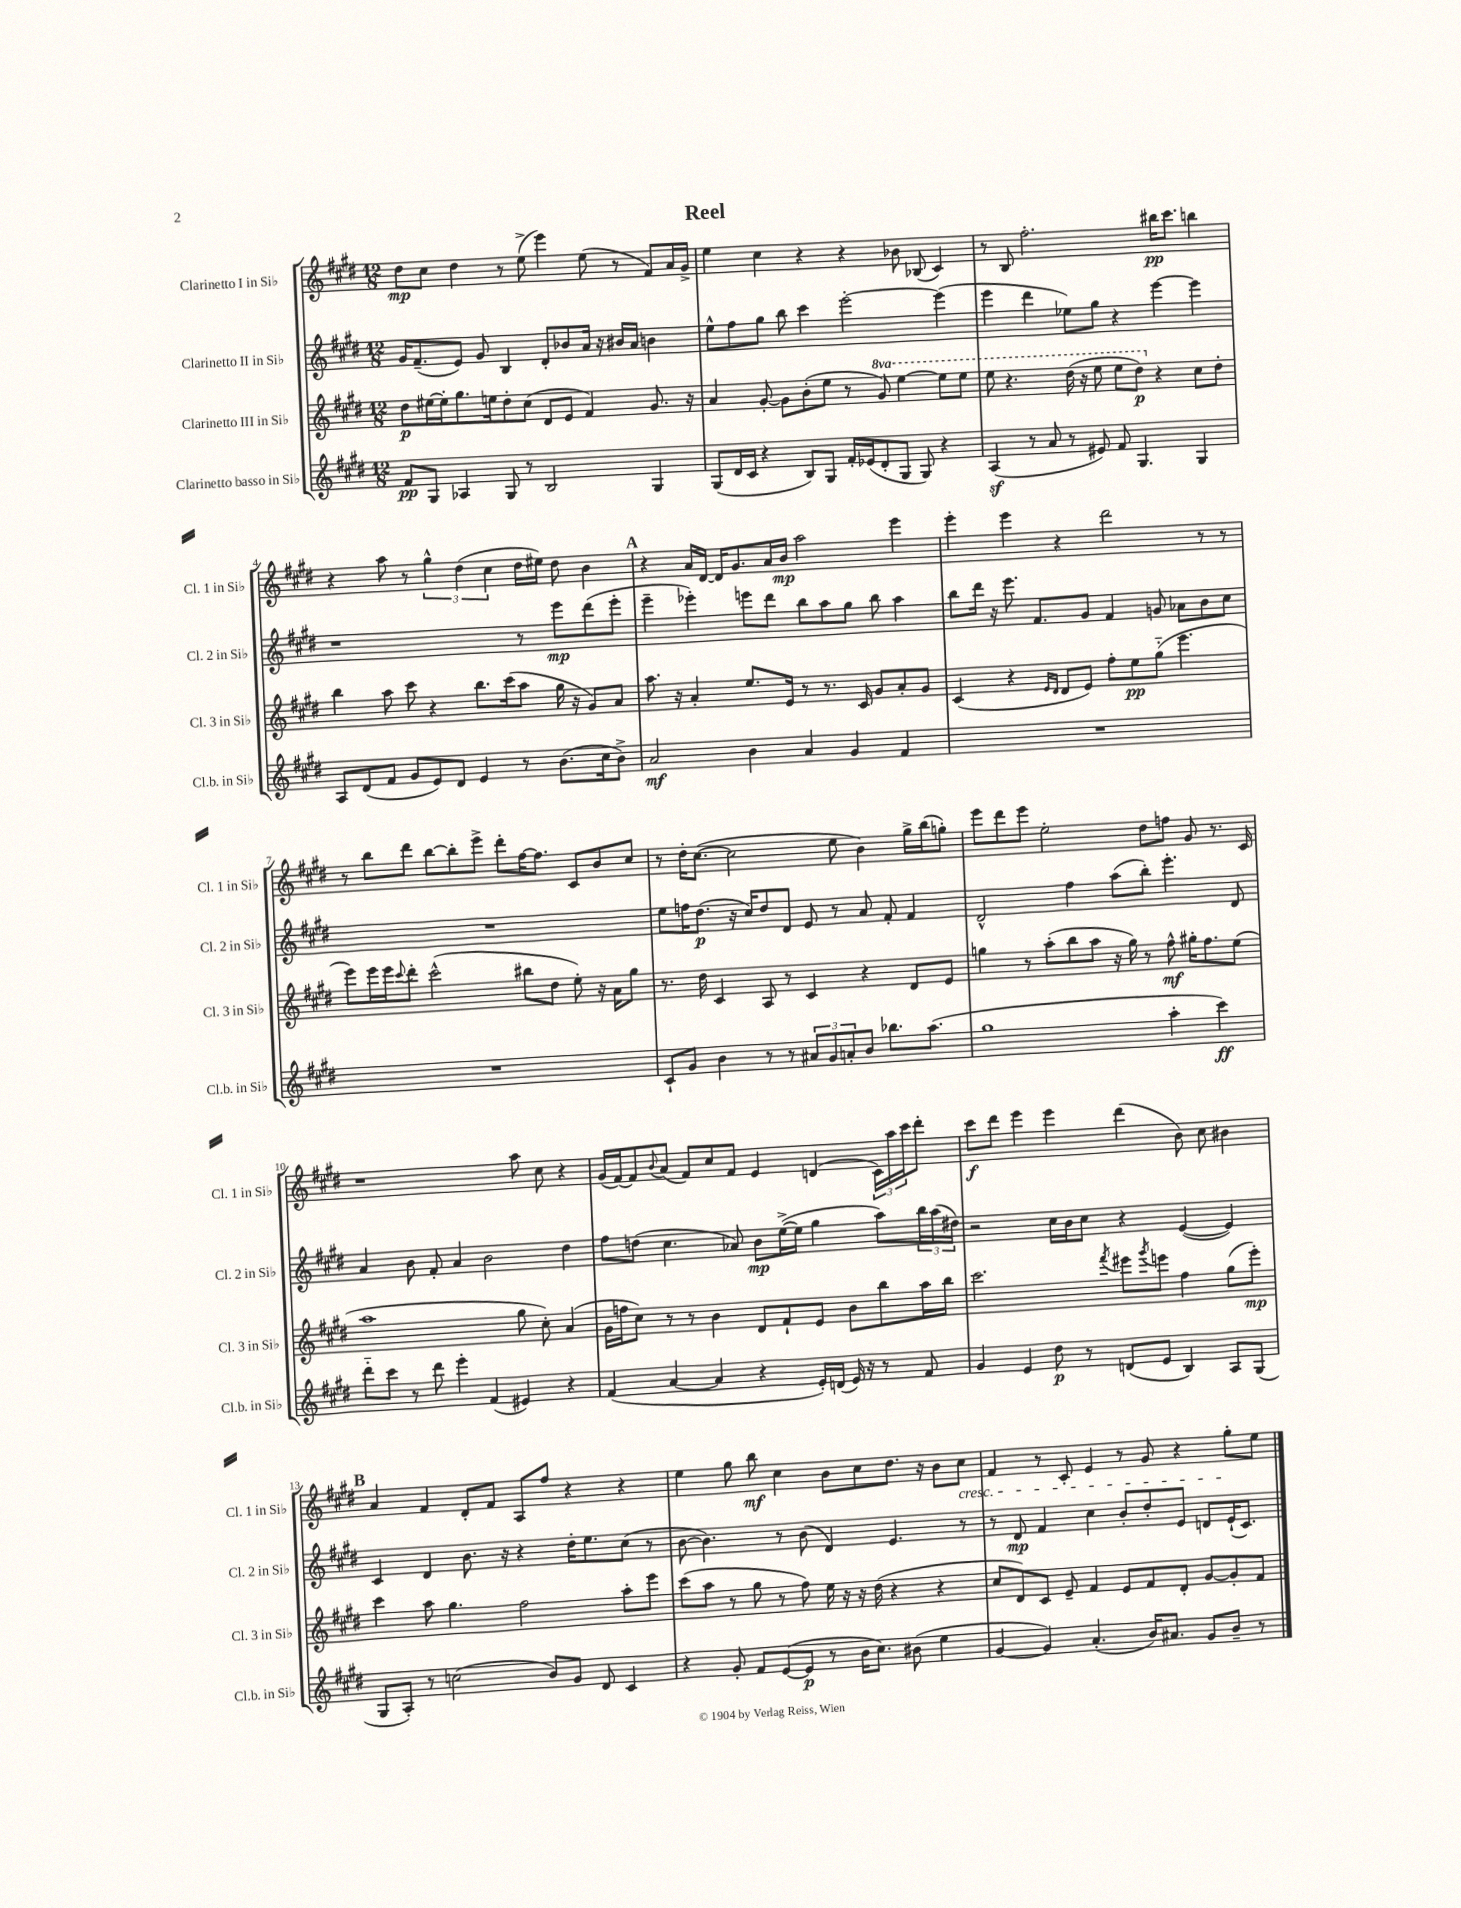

**kern	**kern	**kern	**kern
*staff4	*staff3	*staff2	*staff1
*clefG2	*clefG2	*clefG2	*clefG2
*k[f#c#g#d#]	*k[f#c#g#d#]	*k[f#c#g#d#]	*k[f#c#g#d#]
*M12/8	*M12/8	*M12/8	*M12/8
8f#	8dd#	16g#	8dd#
.	.	(8.f#~	.
8G#	[16ee#	.	8cc#
.	16ee#']	.	.
4A-	8.gg#	8e)	4dd#
.	.	8g#	.
.	16ee	.	.
8G#	8dd#'	4B	8r
8r	(8cc#	.	(8ee^
2B	8d#	8d#'	4eee)
.	8e	8b-	.
.	4f#)	16a	(8ee
.	.	16r	.
.	.	16b#	8r
.	.	16a	.
4G#	8.g#	4b	8f#)
.	.	.	16a
.	16r	.	16g#^
=	=	=	=
(8G#	4a	8ee^^	4ee
16d#	.	8ff#	.
16c#	.	.	.
4r	[8g#'	8gg#	4cc#
.	8g#]	8bb	.
8B)	(8b'	4ccc#	4r
8G#	8ee	.	.
16f#'	8r	[2eee'	4r
(16e-	.	.	.
8d#'	8gg#)	.	.
8G#	[4eee	.	8b-
8G#)	.	.	(8B-
4r	8eee]	(4eee]	4c#)
.	8eee	.	.
=	=	=	=
(4A	8eee	4eee	8r
.	4.r	.	8B
8r	.	4ddd#	2.ff#'
8a	.	.	.
8r	(16ddd#	8ee-)	.
.	16r	.	.
8e#)	8eee	8gg#	.
8f#	8eee	4r	.
4.G#	8ddd#)	.	.
.	4r	[4eee	16bb#
.	.	.	8.ccc#
4G#	8cc#	4eee]	4bb
.	8dd#'	.	.
=	=	=	=
8A	4bb	1r	4r
(8d#	.	.	.
8f#	8aa	.	8aa
8g#	8ccc#	.	8r
8e)	4r	.	6gg#^^
8d#	.	.	.
.	.	.	(6dd#
4e	8.bb	.	.
.	.	.	6cc#
.	(16ccc#	.	.
8r	8aa	8r	16dd#
.	.	.	16ee#)
(8.b	16gg#	8eee	8dd#
.	16r	.	.
.	8g#)	(8ddd#	4b
16cc#	.	.	.
8b^)	8a	8eee'	.
=	=	=	=
2a	8.aa	4eee~	4r
.	16r	.	.
.	4a'	4eee-')	16a
.	.	.	[16d#
.	.	.	16d#]
.	.	.	8.g#
4b	8.ee	8eee	.
.	.	8ddd#	16a
.	16e	.	16b
4a	8r	8bb	2aa
.	8.r	8aa	.
4g#	.	8gg#	.
.	16c#	.	.
.	8g#	8bb	.
4f#	8a'	4aa	4eee
.	8g#	.	.
=	=	=	=
1.r	(4c#	8bb	4eee'
.	.	16ddd#	.
.	.	16r	.
.	4r	8.eee	4eee
.	.	8.f#	.
.	16qqe	.	.
.	16qqd#	.	.
.	8d#	.	4r
.	8e)	8g#	.
.	8ff#'	4f#	2ddd#
.	8ee	.	.
.	(8gg#'~	8g	.
.	4.eee	8a-	.
.	.	8b	8r
.	.	8cc#	8r
=	=	=	=
1.r	8eee)	1.r	8r
.	16eee	.	8bb
.	16eee	.	.
.	8qqccc#	.	.
.	8ddd#'	.	8ddd#
.	(2ccc#^^	.	[8bb
.	.	.	8bb']
.	.	.	8eee^
.	.	.	8ddd#'
.	8bb#	.	[16ff#
.	.	.	8.ff#]
.	8dd#	.	.
.	8ee')	.	8c#
.	16r	.	8b
.	16a	.	.
.	8gg#	.	8cc#
=	=	=	=
8c#`	8.r	8ee	8r
8g#	.	16ff	16dd#'
.	16dd#	(8.dd#	([8.cc#
4b	4c#	.	.
.	.	16r	2cc#]
.	.	16cc#)	.
8r	8A	8dd#	.
8r	8r	8d#	.
12a#	4c#	8e	.
12g#	.	.	.
.	.	8r	8ee
12a'	.	.	.
8b	4r	8a	4b)
8.bb-	.	8f#'	.
.	8d#	4f#	16gg#^
(8.aa	.	.	(16bb
.	8e	.	8gg')
=	=	=	=
1gg#	4gg	2d#^^	8eee
.	.	.	8ddd#
.	8r	.	8eee
.	(8aa'	.	2ee'
.	8bb	4ff#	.
.	8aa	.	.
.	16r	(8aa	.
.	16gg)	.	.
.	8r	8bb')	8dd#
4aa'	8ff#^^	4.eee'	8ff
.	16gg#'	.	8g#
.	8.ff#	.	.
4ccc#)	.	.	8.r
.	(8ee	8d#	.
.	.	.	16c#
=	=	=	=
8ddd#'~	1aa	4a	1r
8ccc#	.	.	.
8r	.	8b	.
8ddd#	.	8f#'	.
4eee'	.	4a	.
(4f#	.	2b	.
4e#)	8gg#	.	8aa
.	8cc#')	.	8cc#
4r	(4a	4dd#	4r
=	=	=	=
(4f#	16g#	8ff#	(16g#
.	16ff	.	[16f#)
.	8cc#)	(8dd	8f#]
.	.	.	8qqb
[4a	8r	4.cc#	(8a
.	8r	.	8f#)
4a]	4b	.	8cc#
.	.	8a-)	8f#
4r	8d#	8b	4e
.	8f#`	([16ee^	.
.	.	16ee]	.
16e')	8e	4gg#	(4d
(16d	.	.	.
16e)	8b	.	.
16r	.	.	.
8r	8bb	8aa)	24c#)
.	.	.	24aa
.	.	.	24ccc#
8f#	16aa	24bb	8ddd#'
.	.	(24aa	.
.	16bb	.	.
.	.	24dd#)	.
=	=	=	=
4g#	2.ccc#	2r	8ccc#
.	.	.	8ddd#
4e	.	.	4eee
8dd#	.	16cc#	4eee
.	.	16b	.
8r	.	8cc#	.
.	8qfff#	.	.
(8d	8eee#	4r	(4ddd#
.	8qggg#	.	.
8e	8eee	.	.
4B)	4ff#	([4e	8b)
.	.	.	8cc#
8A	(8gg#	4e])	4b#
(8G#	8eee')	.	.
=	=	=	=
8G#	4ccc#	4c#	4a
8A')	.	.	.
8r	8aa	4d#	4f#
(2cc	4.gg#	.	.
.	.	8.b	8d#'
.	.	.	8f#
.	.	16r	.
.	2ff#	4r	8A
8b)	.	.	8ff#
8g#	.	16dd#'	4r
.	.	8.ee	.
8d#	.	.	.
4c#	8aa'	(8cc#	4r
.	8eee	8r	.
=	=	=	=
4r	(8ccc#	[8b	4ee
.	8aa	4.b])	.
8g#'	8r	.	8gg#
8f#	8gg#	.	8bb
([8e	8r	8r	4cc#
8e]	8ff#)	(8b	.
8r	16ee	4d#)	8b
.	16r	.	.
16b	16r	.	8cc#
8.cc#)	(16dd#	.	.
.	4r	4.e	8.dd#
(8b#	.	.	.
.	.	.	16r
4ee	4r	.	8b
.	.	8r	8cc#
=	=	=	=
[4g#	8cc#	8r	4f#
.	8d#)	8d#	.
4g#])	8c#	4f#	8r
.	8e~	.	8c#'
(4.a'	4f#	4cc#	4e
.	8e	8b'	8r
16b)	8f#	8dd#'	8g#
8.a#	.	.	.
.	8d#'	8e	4r
8g#	[8g#	8d	.
8b~	8g#']	(16e`	8gg#'
.	.	8.c#)	.
8r	8f#	.	8ee
==	==	==	==
*-	*-	*-	*-
